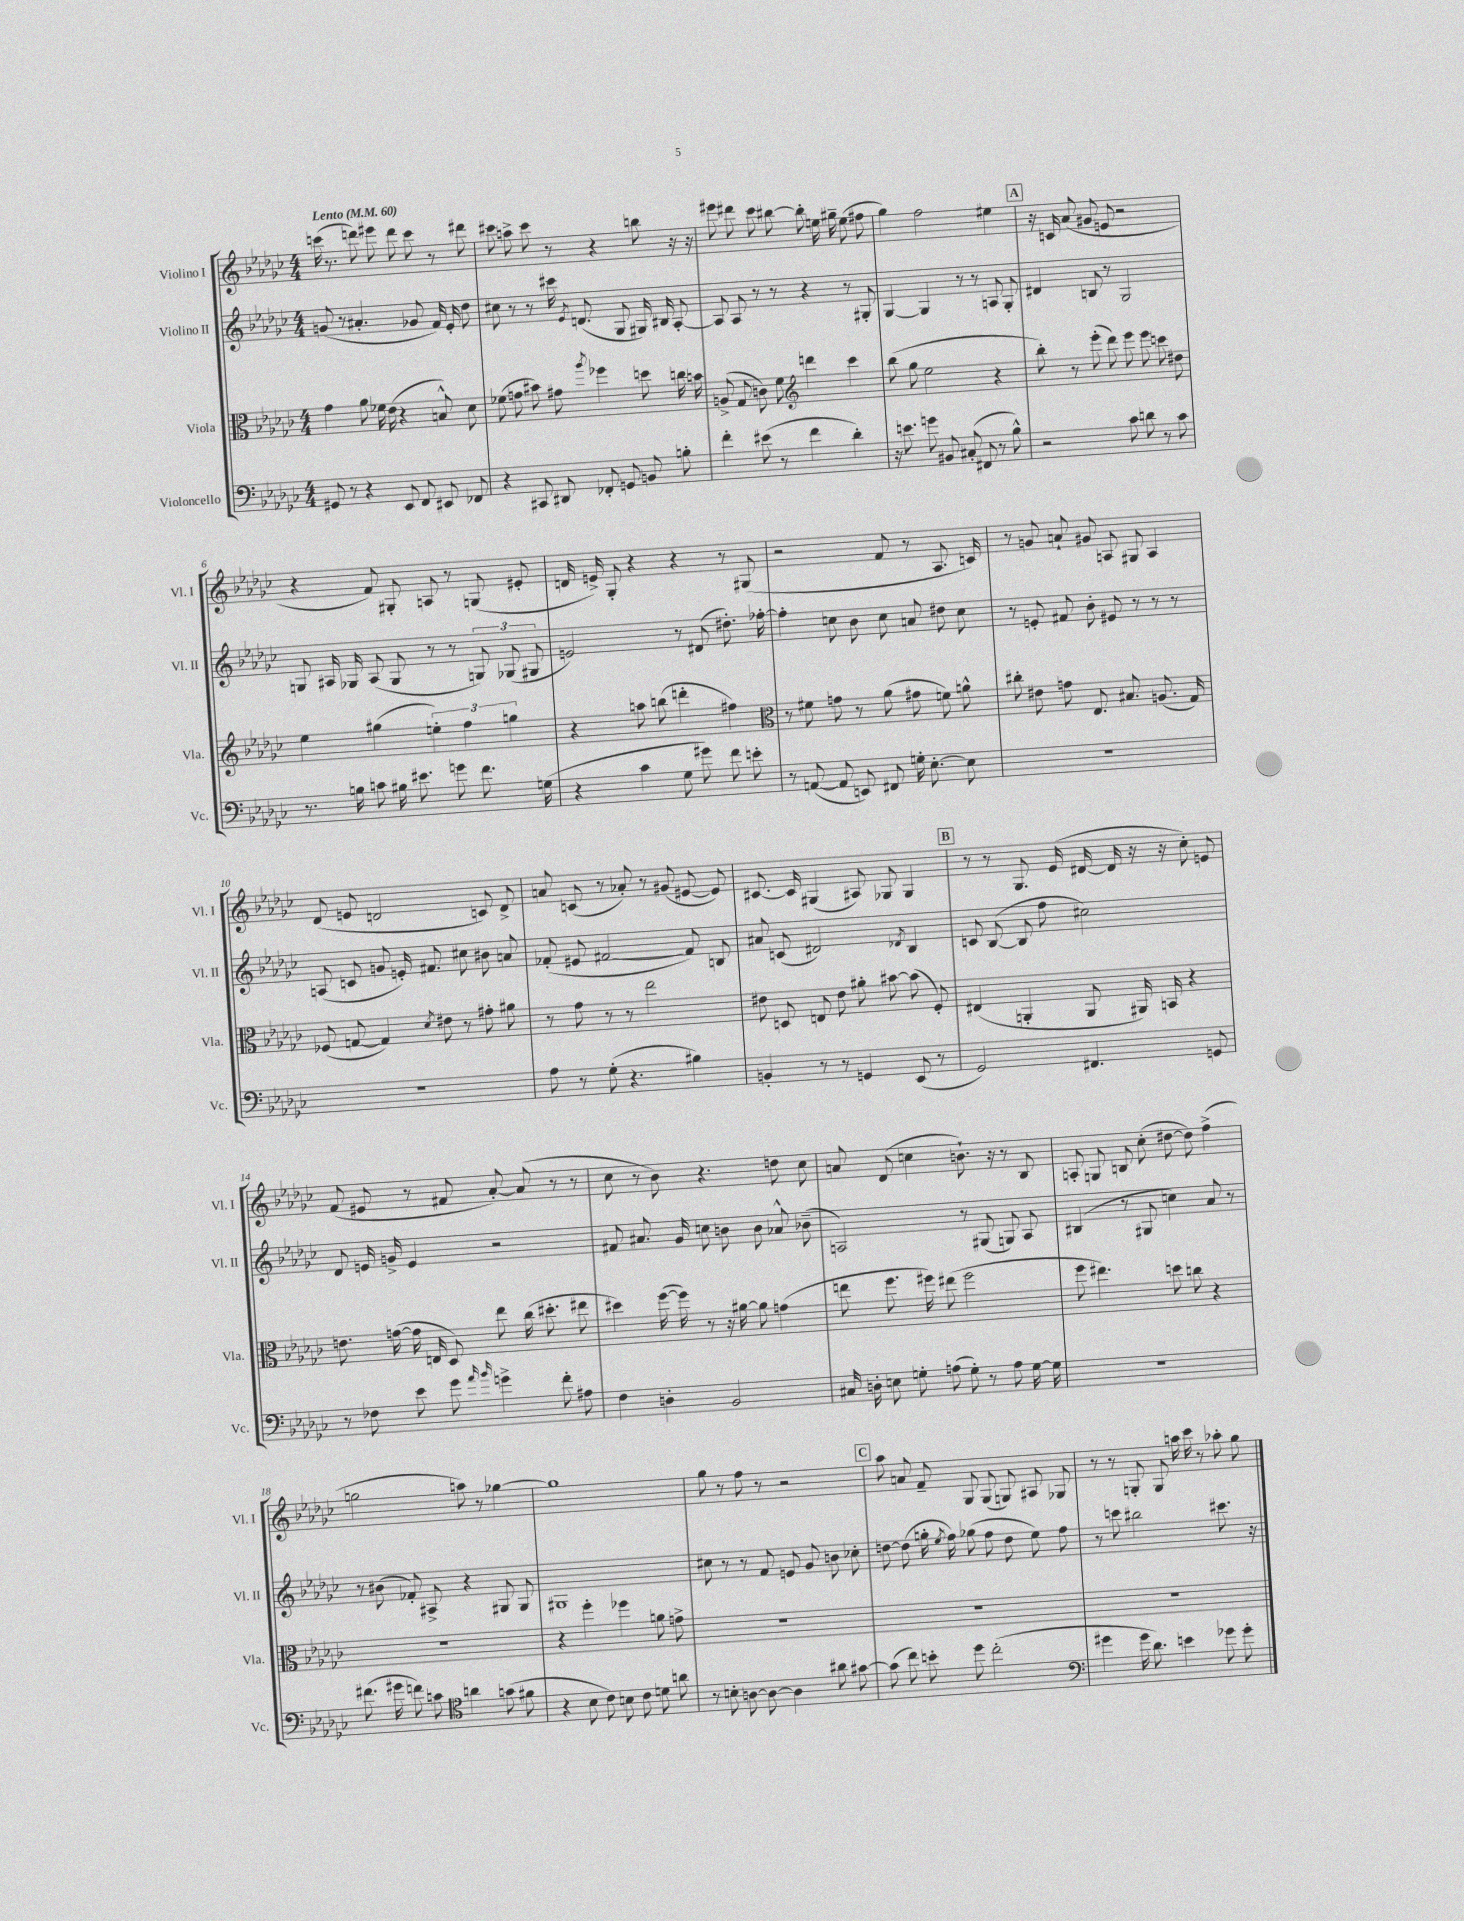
<<
\new StaffGroup <<
\new Staff = "s0" \with { instrumentName = "Violino I" shortInstrumentName = "Vl. I" } {
    \clef treble \key ges \major \numericTimeSignature \time 4/4 \tempo "Lento" 4 = 60
    \autoBeamOff c'''16( r8. d'''8) eis'''8 d'''8 c'''8 r8 dis'''8 |
    cis'''8 a''8-> cis'''8 r8 r4 b''8 r16 r16 |
    eis'''8 dis'''8 ces'''8 bis''8~ bis''8-. e''16 gis''16-- e''8( fis''8 |
    ges''4) f''2 eis''4 |
    \mark \markup { \box "A" } r16 c'16 aes'8( gis'8 e'8 r2 |
    r4 f'8) gis8-. a8 r8 g8( eis'8-. |
    d'16 e'16->) ges8-. r4 r4 r8 gis8( |
    r2 f'8 r8 aes8. c'16) |
    r8 g'8 a'8-! gis'8 a8 gis8 a4 |
    des'8( e'8 d'2 c'8) d'8-> |
    a'8 c'8( r8 aes'8-.) r8 gis'8( eis'8~ eis'8) |
    cis'8.~ cis'16 gis4( ais8) ges8 ges4 |
    \mark \markup { \box "B" } r8 r8 ges8. ees'16( dis'16~ dis'16 r16 r16 ces''8-.) e'8 |
    f'8( eis'8 r8 fis'8 aes'8~-.) aes'8( r8 r8 |
    ces''8 r8 bes'8) r4. d''8 ces''8 |
    a'8 des'8( c''4 b'8.-!) r16 r8 bes8 |
    a8-. g8 b8 ces''8-.( dis''8~ dis''8) f''4->( |
    g''2 a''8) r8 ges''4~ |
    ges''1 |
    ges''8 r8 f''8 r8 r2 |
    \mark \markup { \box "C" } aes''8 a'8 f'8-- ges8 ges8( g8) ais8 ges8 |
    r8 r8 g8-. g8 a''16 ces'''16 r8 aes''8-. ges''8 \bar "|." |
}
\new Staff = "s1" \with { instrumentName = "Violino II" shortInstrumentName = "Vl. II" } {
    \clef treble \key ges \major \numericTimeSignature \time 4/4
    \autoBeamOff g'8( r8 ais'4.-. ges'8 f'16) ees'16-. des''8 |
    cis''8 r8 r8 cis'''16 \acciaccatura { ees'8 } d'8.( ges8 gis16) bis16 aes8~-. |
    aes8 aes8 r8 r8 r4 r8 gis8-. |
    ges4~ ges4 r8 r8 a8 ges8-. |
    \mark \markup { \box "A" } dis'4 b8 r8 ges2 |
    g8 ais16 ges16 ais8( ges8 r8 r8 \tuplet 3/2 { g8) ges8( gis8 } |
    e'2) r8 dis'8( dis''8.-.) fes''16~-. |
    fes''4-. c''8 bes'8 c''8 a'8 dis''8 c''8 |
    r8 e'8-. fis'8 bes'8-. eis'8 r8 r8 r8 |
    a8( c'8 g'8 e'16-.) fis'8. cis''8 bis'8 a'8 |
    fes'8-.( eis'8 fis'2~ fis'8) b8 |
    ais'8 c'8( dis'2) \acciaccatura { des'8 } bes4 |
    \mark \markup { \box "B" } c'8 bes8~( bes8 f''8 cis''2) |
    des'8 e'16 g'16-> e'4 r2 |
    fis'8 ais'8. ges'16 c''8 b'8 b'8 aes'8-^ bes'8--( |
    a2) r8 gis8( g8) a8 |
    bis4( r8 gis8 c''4) aes'8 r8 |
    r8 bis'8( fes'8-.) ais8-> r4 gis8 gis8 |
    gis1 |
    cis''8 r8 r8 f'8 e'8 ges'8 b'8 ces''8-. |
    \mark \markup { \box "C" } d''8~ d''8( g''16-. \acciaccatura { ees''8 } f''16) ges''8( f''8 d''8 ees''8) f''8 |
    r8 c'''8 bis''2 cis'''8. r16 \bar "|." |
}
\new Staff = "s2" \with { instrumentName = "Viola" shortInstrumentName = "Vla." } {
    \clef alto \key ges \major \numericTimeSignature \time 4/4
    \autoBeamOff ges'4 aes'8 fes'16 ees'16( r4 b8-^) des'8 |
    fes'8( g'8 bis'8) gis'8 \acciaccatura { aes''8 } fes''4 d''8 c''16 b'16 |
    a8->( ges8 c'8) f'8 \clef treble d'''4 ces'''4 |
    bes''8( ges''8 ees''2 r4 |
    \mark \markup { \box "A" } bes''8-.) r8 ees'''8-.( des'''8) ees'''8 ees'''8 c'''8 dis''8 |
    ees''4 gis''4( \tuplet 3/2 { e''4-.) f''4 g''4 } |
    r4 a''8 b''8( d'''4-. fis''4) |
    \clef alto r8 fis'8 g'8 r8 aes'8( gis'8 f'8) a'8-^ |
    cis''8-. eis'8 g'8 ees8. bis8. a8.( ges16) |
    fes8( g8~ g4) \acciaccatura { des'8 } eis'8 r8 gis'8-. ais'8 |
    r8 ges'8 r8 r8 ees''2 |
    eis'8 d8 e8 eis'8 ais'8-. bis'8~ bis'8( f8-.) |
    \mark \markup { \box "B" } eis4( a,4-. a,8 ais,16) b,16 r4 |
    e'8. g'16~( g'16 e16 des8) ees''8 ces''16( dis''8.-. eis''8 |
    dis''4) f''16~( f''16) r8 r16 ais'16~ ais'8 g'4( |
    e''8 f''8. fis''16) eis''8( fis''2 |
    f''8 eis''4.) d''8 c''8 r4 |
    r1 |
    r4 f''4-. fes''4 a'8 g'8-> |
    R1 |
    \mark \markup { \box "C" } R1 |
    R1 \bar "|." |
}
\new Staff = "s3" \with { instrumentName = "Violoncello" shortInstrumentName = "Vc." } {
    \clef bass \key ges \major \numericTimeSignature \time 4/4
    \autoBeamOff gis,8 r8 r4 ees,8 f,8 eis,8 fes,8 |
    r4 cis,8 dis,8 fes,8-. g,8 b,8 b8-. |
    f'4-. eis'8( r8 f'4 des'4-.) |
    r16 e'8. g'8 bis,8 cis8-.( fis,8 r8 bes8-^) |
    \mark \markup { \box "A" } r2 ces'8 d'8 r8 ces'8 |
    r8. b16 c'8 bis16 eis'8. g'8 f'8. g16( |
    r4 ces'4 ges8 gis'8) f'8 e'8-. |
    r8 a,8~( a,8 e,8) fis,8 g16-. ees8.~-. ees8 |
    R1 |
    R1 |
    aes8 r8 ges8-.( r4. bis4) |
    b,4-. r8 r8 g,4 ees,8( r8 |
    \mark \markup { \box "B" } ges,2) fis,4. g,8 |
    r8 fes8 ees'8 ges'8 \grace { aes'16 bes'16 } g'4-> f'8-. ais8 |
    f4 d4-. bes,2 |
    cis16 d16-. e8 g8-. a8( g8-.) r8 a8 g16~ g16 |
    R1 |
    fis'8.( gis'16 f'8) c'8 \clef tenor a'4 g'8( fis'8 |
    r4 bes8 ces'8) b8 ces'8 d'8 a'8 |
    r8 b8-. a8~ a8~ a4 ais'8 gis'8~ |
    \mark \markup { \box "C" } gis'8( ces''8) b'8-. des''8 ces''2-.( |
    \clef bass gis'4 gis'16 des'8.) e'4 ges'8 ges'8-. \bar "|." |
}
>>
>>
